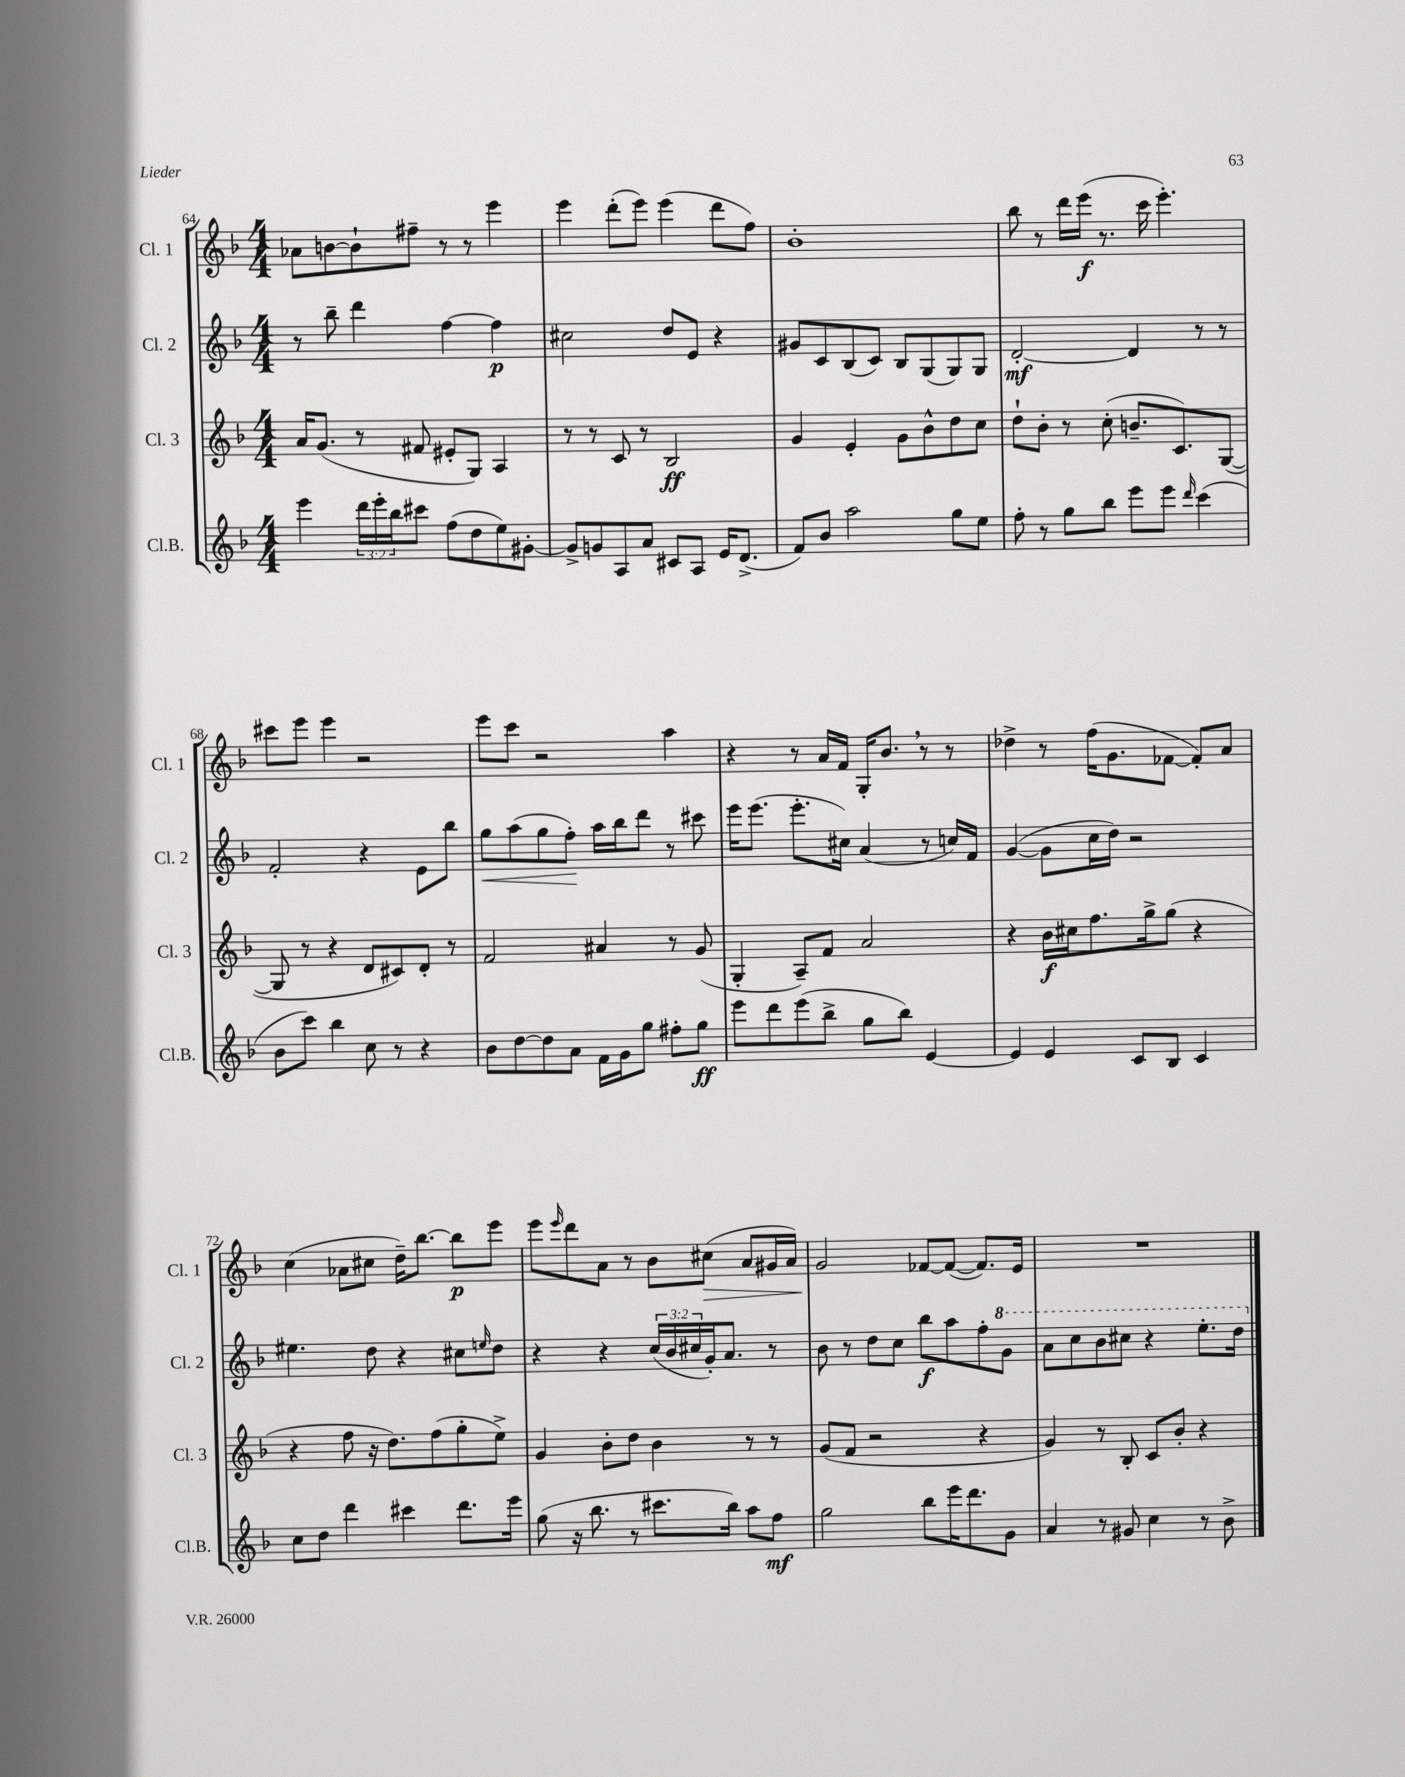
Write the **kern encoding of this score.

**kern	**dynam	**kern	**dynam	**kern	**dynam	**kern	**dynam
*part4	*part4	*part3	*part3	*part2	*part2	*part1	*part1
*staff4	*staff4	*staff3	*staff3	*staff2	*staff2	*staff1	*staff1
*I"Cl.B.	*	*I"Cl. 3	*	*I"Cl. 2	*	*I"Cl. 1	*
*I'Cl.B.	*	*I'Cl. 3	*	*I'Cl. 2	*	*I'Cl. 1	*
*clefG2	*	*clefG2	*	*clefG2	*	*clefG2	*
*k[b-]	*	*k[b-]	*	*k[b-]	*	*k[b-]	*
*M4/4	*	*M4/4	*	*M4/4	*	*M4/4	*
=64	=64	=64	=64	=64	=64	=64	=64
4eee\	.	16a/KL	.	8r	.	8a-X\L	.
.	.	(8.g/J	.	.	.	.	.
.	.	.	.	8bb-~\	.	[8bn\	.
24ddd\LL	.	8r	.	4ddd\	.	8b`\]	.
24eee'\	.	.	.	.	.	.	.
24bb-\J	.	.	.	.	.	.	.
8ccc#X\J	.	8f#X/	.	.	.	8ff#X~\J	.
(8ff\L	.	8e#X'/L	.	[4ff\	.	8r	.
8dd\	.	8G/J)	.	.	.	8r	.
8ee\)	.	4A/	.	4ff\]	p	4eee\	.
[8g#X'\J	.	.	.	.	.	.	.
=65	=65	=65	=65	=65	=65	=65	=65
8g#^/L]	.	8r	.	2cc#X\	.	4eee\	.
8gn/	.	8r	.	.	.	.	.
8A/	.	8c/	.	.	.	(8ddd'\L	.
8a/J	.	8r	.	.	.	8eee\J)	.
8c#X/L	.	2B-/	ff	8dd/L	.	(4eee\	.
8A/J	.	.	.	8e/J	.	.	.
16e/KL	.	.	.	4r	.	8ddd\L	.
(8.d^/J	.	.	.	.	.	.	.
.	.	.	.	.	.	8ff\J)	.
=66	=66	=66	=66	=66	=66	=66	=66
8f/L)	.	4g/	.	8g#X/L	.	1b-'	.
8b-/J	.	.	.	8c/	.	.	.
2aa\	.	4e'/	.	(8B-/	.	.	.
.	.	.	.	8c/J)	.	.	.
.	.	8g\L	.	8B-/L	.	.	.
.	.	8b-^^\	.	(8G/	.	.	.
8gg\L	.	8dd\	.	8G/)	.	.	.
8ee\J	.	8cc\J	.	8G/J	.	.	.
=67	=67	=67	=67	=67	=67	=67	=67
8ff'\	.	8dd`\L	.	[2d'/	mf	8bb-\	.
8r	.	8b-'\J	.	.	.	8r	.
8gg\L	.	8r	.	.	.	16ddd\LL	.
.	.	.	.	.	.	(16eee\JJ	f
8bb-\J	.	(8cc'\	.	.	.	8.r	.
8eee\L	.	8.bn~/L	.	4d/]	.	.	.
.	.	.	.	.	.	16ccc\	.
8eee\J	.	.	.	.	.	4.eee'\)	.
.	.	8.c/)	.	.	.	.	.
16qqddd/	.	.	.	.	.	.	.
(4ccc\	.	.	.	8r	.	.	.
.	.	([8G/J	.	8r	.	.	.
!!LO:LB:g=z
=68	=68	=68	=68	=68	=68	=68	=68
8b-\L	.	8G/]	.	2f'/	.	8ccc#X\L	.
8ccc\J)	.	8r	.	.	.	8eee\J	.
4bb-\	.	4r	.	.	.	4eee\	.
8cc\	.	8d/L	.	4r	.	2r	.
8r	.	8c#X/)	.	.	.	.	.
4r	.	8d'/J	.	8e\L	.	.	.
.	.	8r	.	8bb-\J	.	.	.
=69	=69	=69	=69	=69	=69	=69	=69
!	!	!	!	!	!LO:HP:b	!	!
8b-\L	.	2f/	.	8gg\L	<	8eee\L	.
[8dd\	.	.	.	(8aa\	.	8ccc\J	.
8dd\]	.	.	.	8gg\	.	2r	.
8a\J	.	.	.	8ff'\J)	.	.	.
16f\LL	.	4a#X/	.	16aa\LL	[	.	.
16g\J	.	.	.	16bb-\J	.	.	.
8gg\J	.	.	.	8ddd\J	.	.	.
8ff#X'\L	.	8r	.	8r	.	4aa\	.
8gg\J	ff	(8g/	.	8ccc#X\	.	.	.
=70	=70	=70	=70	=70	=70	=70	=70
8eee\L	.	4G'/	.	16eee\KL	.	4r	.
.	.	.	.	(8.eee\J	.	.	.
8ddd\	.	.	.	.	.	.	.
(8eee\	.	8A~/L)	.	8.eee'\L	.	8r	.
8bb-^\J	.	8f/J	.	.	.	16a/LL	.
.	.	.	.	16cc#X\Jk)	.	16f/JJ	.
8gg\L	.	2a/	.	(4a/	.	16G'/KL	.
.	.	.	.	.	.	8.b-,/J	.
8bb-\J)	.	.	.	.	.	.	.
[4e/	.	.	.	8r	.	8r	.
.	.	.	.	16ccn/LL)	.	8r	.
.	.	.	.	16f/JJ	.	.	.
=71	=71	=71	=71	=71	=71	=71	=71
4e/]	.	4r	.	([4g/	.	4dd-X^\	.
4e/	.	16b-\LL	f	8g\L]	.	8r	.
.	.	16cc#X\J	.	.	.	.	.
.	.	8.ff\	.	16cc\L	.	(16ff\KL	.
.	.	.	.	16dd\JJ)	.	8.g\	.
8c/L	.	.	.	2r	.	.	.
.	.	16gg^\k	.	.	.	.	.
8B-/J	.	(8gg\J	.	.	.	[8f-X\J	.
4c/	.	4r	.	.	.	8f-'/L])	.
.	.	.	.	.	.	8a/J	.
!!LO:LB:g=z
=72	=72	=72	=72	=72	=72	=72	=72
8cc\L	.	4r	.	4.ee#X\	.	(4cc\	.
8dd\J	.	.	.	.	.	.	.
4ddd\	.	8ff\	.	.	.	8a-X\L	.
.	.	16r	.	8dd\	.	8cc#X\J	.
.	.	8.dd\L)	.	.	.	.	.
4ccc#X\	.	.	.	4r	.	16dd~\KL)	.
.	.	.	.	.	.	[8.bb-\J	.
.	.	(8ff\	.	.	.	.	.
8.ddd\L	.	8gg'\	.	8cc#X\L	.	8bb-\L]	p
.	.	.	.	16qqeen/	.	.	.
.	.	8ee^\J)	.	8dd\J	.	8eee\J	.
16eee\Jk	.	.	.	.	.	.	.
=73	=73	=73	=73	=73	=73	=73	=73
(8gg\	.	4g/	.	4r	.	8eee\L	.
.	.	.	.	.	.	16qqeee/	.
16r	.	.	.	.	.	8ddd\	.
8.bb-\	.	.	.	.	.	.	.
.	.	8b-'\L	.	4r	.	8a\J	.
8r	.	8dd\J	.	.	.	8r	.
8.ccc#X\L	.	4b-\	.	(24cc/LL	.	8b-\L	.
.	.	.	.	24b-/	.	.	.
.	.	.	.	24cc#X/	.	.	.
!	!	!	!	!	!	!	!LO:HP:b
.	.	.	.	16g'/J)	.	(8cc#X\J	>
16bb-\Jk)	.	.	.	8.a/J	.	.	.
8aa\L	.	8r	.	.	.	8a/L	.
8ff\J	mf	8r	.	8r	.	16g#X/L	.
.	.	.	.	.	.	16a/JJ)	.
=74	=74	=74	=74	=74	=74	=74	=74
2gg\	.	(8g/L	.	8b-\	.	2g/	.
.	.	8f/J	.	8r	.	.	.
.	.	2r	.	8dd\L	.	.	.
.	.	.	.	8cc\J	.	.	.
8bb-\L	.	.	.	8bb-\L	f	[8f-X/L	]
16eee\K	.	.	.	8aa\	.	(8f-/J_	.
8.ddd\	.	.	.	.	.	.	.
.	.	4r	.	8ff'\	.	8.f-/L])	.
*	*	*	*	*8va	*	*	*
8g\J	.	.	.	8gg\J	.	.	.
.	.	.	.	.	.	16e/Jk	.
=75	=75	=75	=75	=75	=75	=75	=75
4a/	.	4g/)	.	8aa\L	.	1r	.
.	.	.	.	8ccc\	.	.	.
8r	.	8r	.	8bb-\	.	.	.
8g#X/	.	8B-'/	.	8ccc#X\J	.	.	.
4cc\	.	8c/L	.	4r	.	.	.
.	.	8b-'/J	.	.	.	.	.
8r	.	4r	.	8.eee'\L	.	.	.
8b-^\	.	.	.	.	.	.	.
.	.	.	.	16ddd\Jk	.	.	.
*	*	*	*	*X8va	*	*	*
==	==	==	==	==	==	==	==
*-	*-	*-	*-	*-	*-	*-	*-
